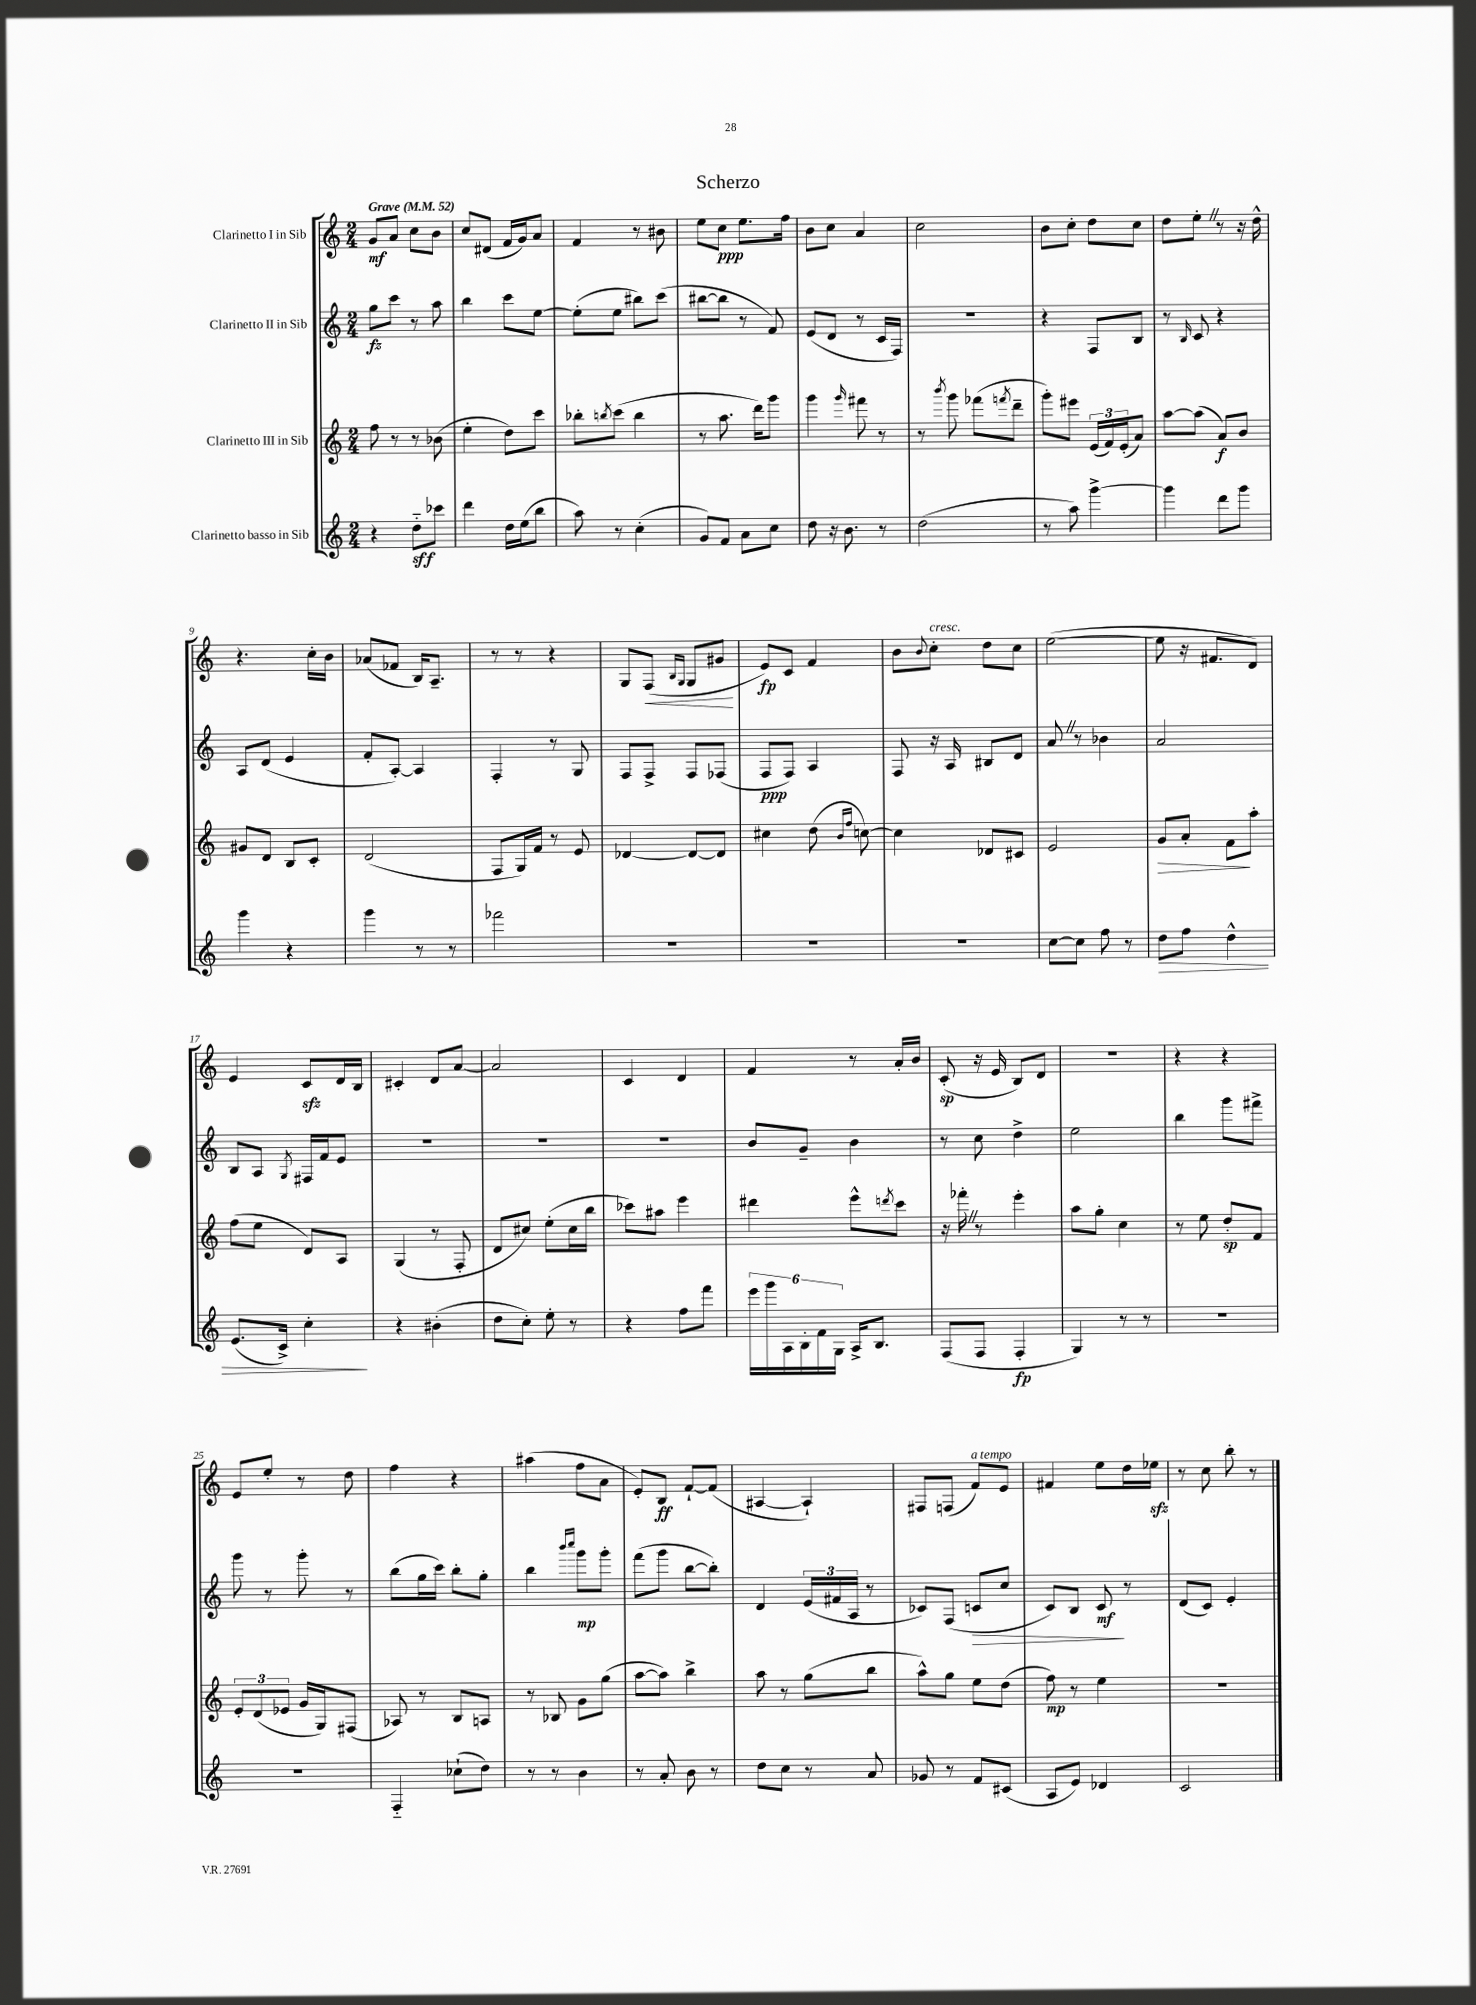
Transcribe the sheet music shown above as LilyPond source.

\header { title = "Scherzo" }
<<
\new StaffGroup <<
\new Staff = "s0" \with { instrumentName = "Clarinetto I in Sib" } {
    \clef treble \key c \major \numericTimeSignature \time 2/4 \tempo "Grave" 4 = 52
    g'8\mf a'8 c''8 b'8 |
    c''8 dis'8( f'16 g'16) a'8 |
    f'4 r8 bis'8 |
    e''8 c''8\ppp e''8. f''16 |
    b'8 c''8 a'4 |
    c''2 |
    b'8 c''8-. d''8 c''8 |
    d''8 e''8-. \once \override BreathingSign.text = \markup { \musicglyph "scripts.caesura.straight" } \breathe r8 r16 d''16-^ |
    r4. c''16-. b'16 |
    aes'8( fes'8 b16) a8.-- |
    r8 r8 r4 |
    g8 f8\<( \grace { b16 g16 } g8 gis'8\! |
    e'8\fp) c'8 f'4 |
    b'8 \appoggiatura { b'8 } c''8-.^\markup { \italic "cresc." } d''8 c''8 |
    e''2~( |
    e''8 r16 fis'8. d'8) |
    e'4 c'8\sfz d'16 b16 |
    cis'4-. d'8 a'8~ |
    a'2 |
    c'4 d'4 |
    f'4 r8 a'16-. b'16 |
    c'8-.\sp( r16 e'16 b8) d'8 |
    R2 |
    r4 r4 |
    e'8 e''8-. r8 d''8 |
    f''4 r4 |
    ais''4( f''8 a'8 |
    e'8-.) b8\ff f'8~-! f'8( |
    ais4~ ais4-!) |
    fis8 f8( f'8^\markup { \italic "a tempo" }) e'8 |
    fis'4 e''8 d''16 ees''16\sfz |
    r8 c''8 b''8-. r8 \bar "|." |
}
\new Staff = "s1" \with { instrumentName = "Clarinetto II in Sib" } {
    \clef treble \key c \major \numericTimeSignature \time 2/4
    g''8\fz c'''8 r8 a''8 |
    b''4 c'''8 e''8~ |
    e''8-.( e''8 bis''8) c'''8( |
    bis''8~ bis''8 r8 f'8) |
    e'8( d'8 r8 c'16 f16) |
    R2 |
    r4 f8 b8 |
    r8 \grace { b16 } c'8 r4 |
    a8 d'8( e'4 |
    f'8-. a8~-.) a4 |
    f4-. r8 g8 |
    f8 f8-> f8 fes8( |
    f8\ppp f8) a4 |
    f8 r16 a16 bis8 d'8 |
    a'8 \once \override BreathingSign.text = \markup { \musicglyph "scripts.caesura.straight" } \breathe r8 bes'4 |
    a'2 |
    b8 a8 \acciaccatura { g8 } fis16 f'16 e'8 |
    R2 |
    R2 |
    R2 |
    b'8 g'8-- b'4 |
    r8 c''8 d''4-> |
    e''2 |
    b''4 g'''8 fis'''8-> |
    g'''8 r8 g'''8-. r8 |
    b''8( g''16 c'''16) b''8-. g''8-. |
    b''4 \grace { b'''16 c''''16 } g'''8\mp g'''8-. |
    f'''8( g'''8 b''8~ b''8-.) |
    d'4 \tuplet 3/2 { e'16( fis'16 a16 } r8 |
    ces'8) f8( c'8\> c''8 |
    c'8) b8 c'8\mf\! r8 |
    d'8( c'8) e'4-. \bar "|." |
}
\new Staff = "s2" \with { instrumentName = "Clarinetto III in Sib" } {
    \clef treble \key c \major \numericTimeSignature \time 2/4
    f''8 r8 r8 bes'8( |
    e''4-. d''8) c'''8 |
    bes''8-. \acciaccatura { b''8 } c'''8( b''4 |
    r8 a''8. d'''16) g'''8 |
    g'''4 \grace { g'''16 } fis'''8 r8 |
    r8 \acciaccatura { b'''8 } g'''8 fes'''8( \acciaccatura { f'''8 } d'''8-- |
    g'''8-.) eis'''8 \tuplet 3/2 { e'16( f'16) e'16-.( } a'8) |
    a''8~ a''8( a'8\f) b'8 |
    gis'8 d'8 b8 c'8-. |
    d'2( |
    f8 g16) f'16 r8 e'8 |
    des'4~ des'8~ des'8 |
    cis''4 d''8( \grace { b'16 f''16 } c''8~) |
    c''4 des'8 cis'8 |
    e'2 |
    g'8\> a'8-. f'8\! a''8-. |
    f''8( e''8 d'8) a8 |
    g4( r8 f8-. |
    d'8 cis''8) e''8-.( cis''16 b''16 |
    ces'''8) ais''8 e'''4 |
    dis'''4 e'''8-^ \acciaccatura { d'''8 } c'''8 |
    r16 fes'''16-. \once \override BreathingSign.text = \markup { \musicglyph "scripts.caesura.straight" } \breathe r8 e'''4-. |
    a''8 g''8-. c''4 |
    r8 e''8 d''8-.\sp f'8 |
    \tuplet 3/2 { e'8-. d'8( ees'8 } g'16 g16) fis8( |
    aes8) r8 b8 a8 |
    r8 bes8 g'8 g''8( |
    a''8~ a''8) b''4-> |
    a''8 r8 g''8( b''8 |
    a''8-^) g''8 e''8 d''8( |
    f''8\mp) r8 e''4 |
    R2 \bar "|." |
}
\new Staff = "s3" \with { instrumentName = "Clarinetto basso in Sib" } {
    \clef treble \key c \major \numericTimeSignature \time 2/4
    r4 d''8-_\sff ces'''8 |
    d'''4 d''16 e''16( b''8 |
    a''8) r8 c''4-.( |
    g'8) f'8 a'8 c''8 |
    d''8 r16 b'8. r8 |
    d''2( |
    r8 a''8) g'''4~-> |
    g'''4 d'''8 g'''8 |
    g'''4 r4 |
    g'''4 r8 r8 |
    fes'''2 |
    R2 |
    R2 |
    R2 |
    c''8~ c''8 f''8 r8 |
    d''8\> f''8 d''4-^ |
    e'8.( c'16->) c''4-.\! |
    r4 bis'4-.( |
    d''8 c''8-.) e''8-. r8 |
    r4 f''8 f'''8 |
    \tuplet 6/4 { e'''16 g'''16 a16 b16-. f'16 g16 } a16-> b8. |
    f8( f8 f4-.\fp |
    g4) r8 r8 |
    r2 |
    R2 |
    f4-_ ces''8-!( d''8) |
    r8 r8 b'4 |
    r8 a'8-. b'8 r8 |
    d''8 c''8 r8 a'8 |
    ges'8 r8 f'8 cis'8( |
    a8 e'8) des'4 |
    c'2 \bar "|." |
}
>>
>>
